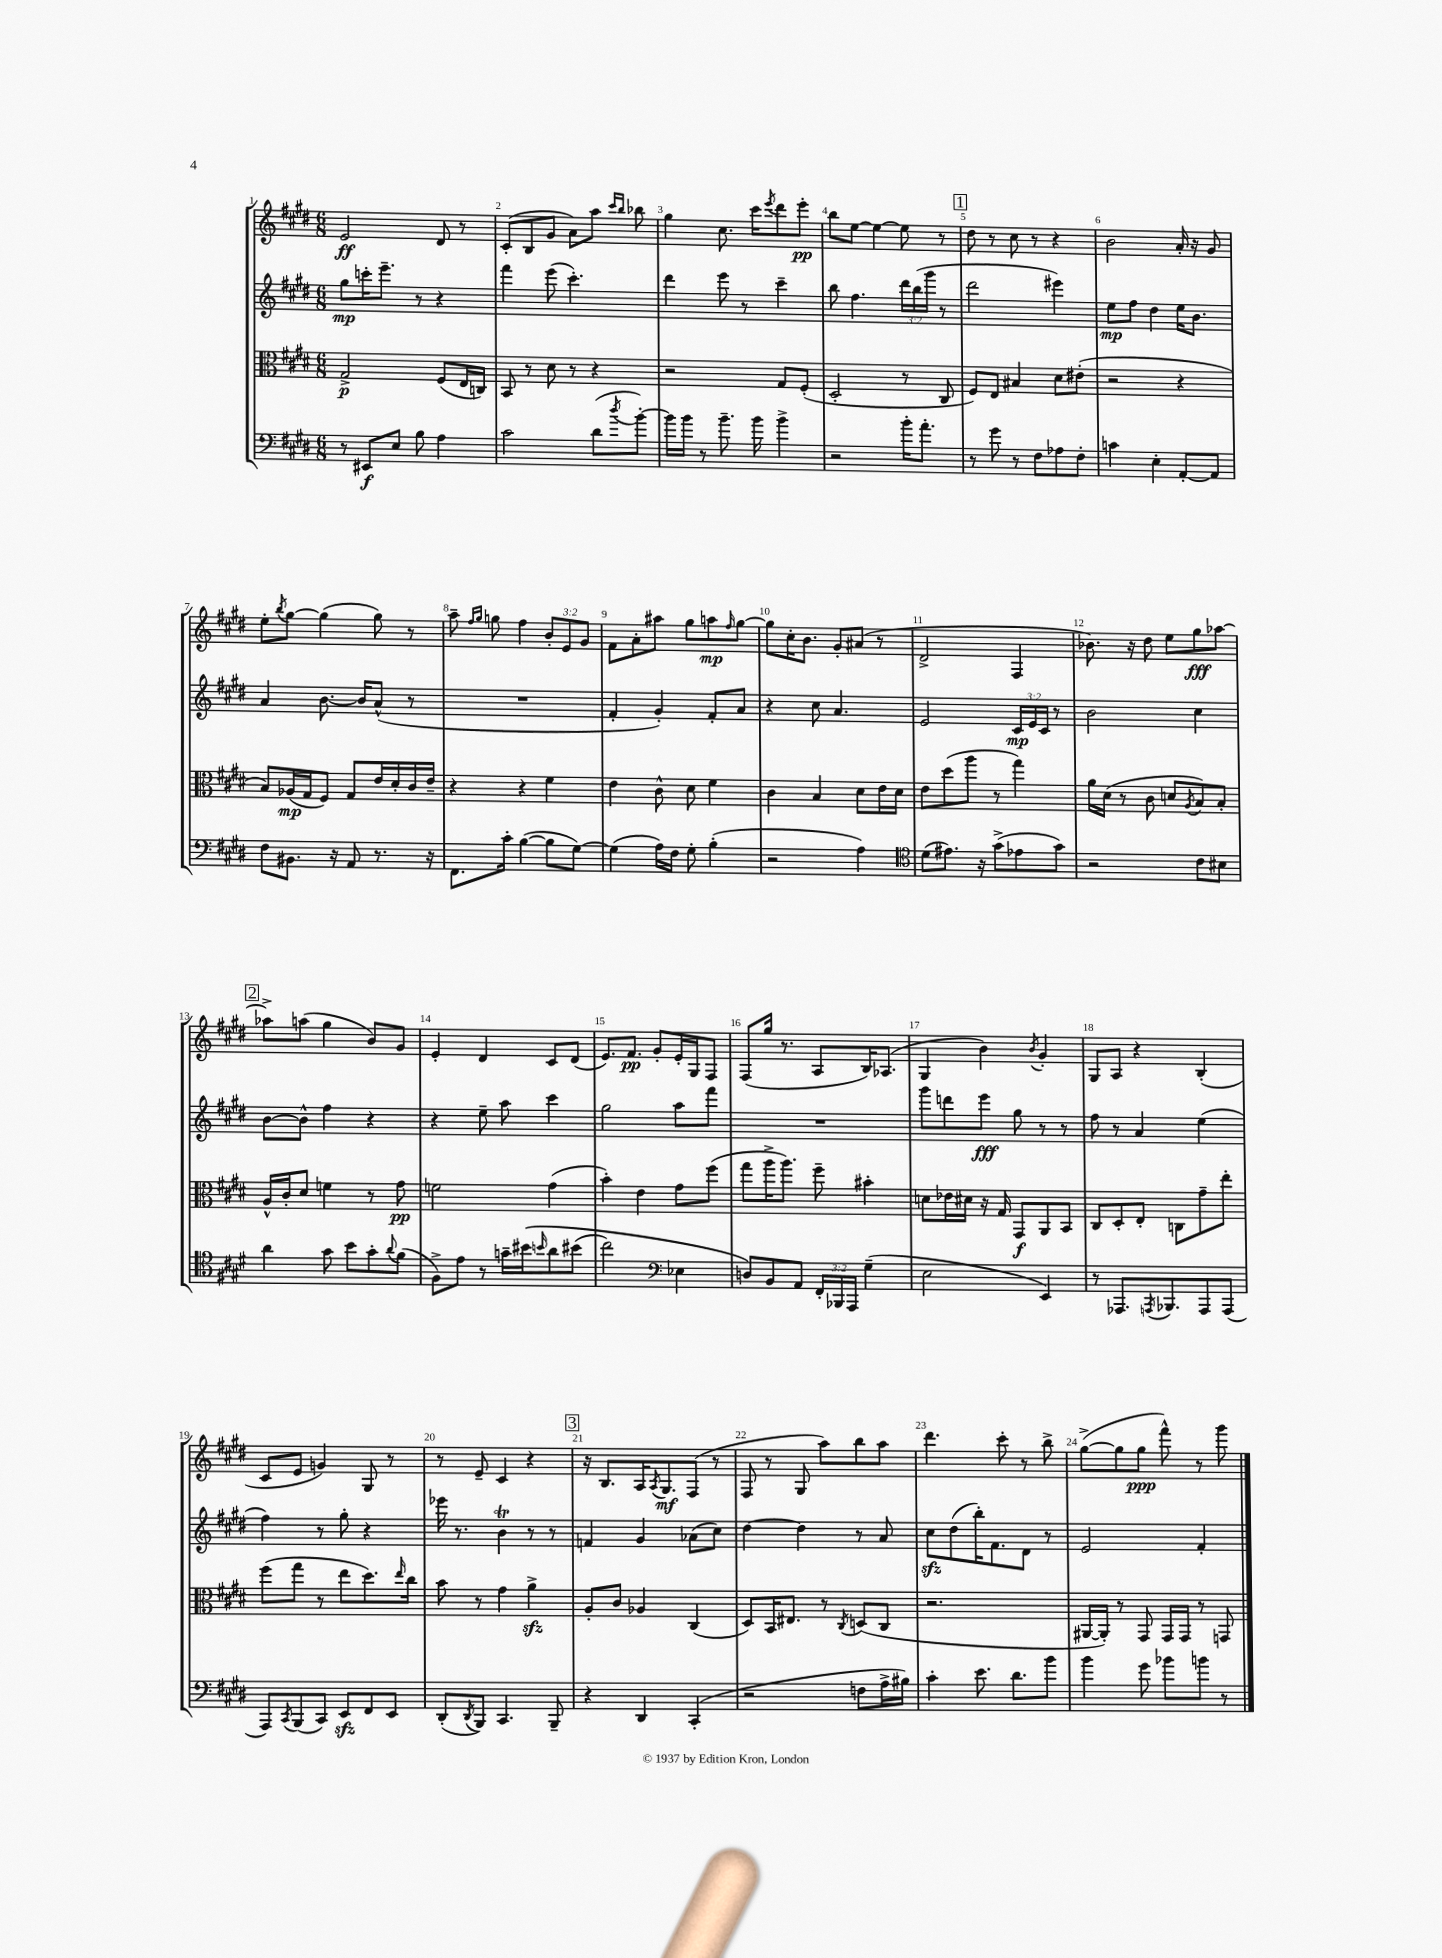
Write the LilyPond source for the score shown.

<<
\new StaffGroup <<
\new Staff = "s0" {
    \clef treble \key e \major \numericTimeSignature \time 6/8 \override Staff.TupletNumber.text = #tuplet-number::calc-fraction-text
    e'2\ff dis'8 r8 |
    cis'8-.( b8 gis'8 a'8) a''8 \grace { cis'''16 b''16 } bes''8 |
    gis''4 cis''8. cis'''16 \acciaccatura { e'''8 } dis'''8 e'''8-.\pp |
    b''8 e''8~ e''4~ e''8 r8 |
    \mark \markup { \box "1" } dis''8 r8 cis''8 r8 r4 |
    b'2 a'16-. r16 gis'8 |
    e''8-. \acciaccatura { b''8 } gis''8~ gis''4( gis''8) r8 |
    a''8-- \grace { fis''16 gis''16 } g''8 fis''4 \tuplet 3/2 { b'8-. e'8 gis'8 } |
    fis'8 a'8-. ais''8 gis''8 a''8\mp \grace { fis''16 } gis''8~ |
    gis''8 cis''16-. b'8. gis'8-. ais'8( r8 |
    dis'2-> fis4 |
    bes'8.) r16 dis''8 e''8 gis''8\fff aes''8~ |
    \mark \markup { \box "2" } aes''8-> a''8( gis''4 b'8) gis'8 |
    e'4-. dis'4 cis'8 dis'8( |
    e'8.) fis'8.\pp gis'8-. e'16-. gis16 fis8 |
    fis8( gis''16 r8. a8 b16) aes8.( |
    gis4 b'4) \acciaccatura { b'8 } gis'4-. |
    gis8 a8 r4 b4-.( |
    cis'8 e'8 g'4) gis8 r8 |
    r8 e'8-- cis'4 r4 |
    \mark \markup { \box "3" } r16 b8. a16 \acciaccatura { a8 } gis8.\mf fis8( r8 |
    fis8 r8 gis8 a''8) b''8 a''8 |
    dis'''4. cis'''8-. r8 b''8-> |
    gis''8~->( gis''8 gis''8\ppp fis'''8-^) r8 gis'''8 \bar "|." |
}
\new Staff = "s1" {
    \clef treble \key e \major \numericTimeSignature \time 6/8 \override Staff.TupletNumber.text = #tuplet-number::calc-fraction-text
    gis''8\mp c'''16-. e'''8.-- r8 r4 |
    fis'''4 e'''8( cis'''4.-.) |
    dis'''4 e'''8 r8 cis'''4-- |
    b''8 fis''4. \tuplet 3/2 { dis'''16 b''16( gis'''16 } r8 |
    \mark \markup { \box "1" } dis'''2 eis'''4) |
    e''8\mp fis''8 dis''4 e''16 b'8. |
    a'4 b'8.~ b'16 a'8-^( r8 |
    R2. |
    fis'4-. gis'4-.) fis'8-. a'8 |
    r4 cis''8 a'4. |
    e'2 \tuplet 3/2 { cis'16\mp e'16 cis'16 } r8 |
    b'2 cis''4 |
    \mark \markup { \box "2" } b'8~ b'8-^ fis''4 r4 |
    r4 e''8-- a''8 cis'''4 |
    gis''2 a''8 fis'''8 |
    R2. |
    gis'''8 d'''8 e'''8\fff gis''8 r8 r8 |
    fis''8 r8 a'4 e''4( |
    fis''4) r8 gis''8-. r4 |
    ees'''16 r8. b'4\trill r8 r8 |
    \mark \markup { \box "3" } f'4 gis'4 aes'8( cis''8) |
    dis''4~ dis''4 r8 a'8 |
    cis''8\sfz dis''8( b''16-.) fis'8. dis'8 r8 |
    e'2 fis'4-. \bar "|." |
}
\new Staff = "s2" {
    \clef alto \key e \major \numericTimeSignature \time 6/8
    gis2->\p fis8( e16 c16) |
    b,8 r8 dis'8 r8 r4 |
    r2 gis8 fis8-.( |
    dis2-. r8 cis8 |
    \mark \markup { \box "1" } fis8) e8 bis4 dis'8 eis'8-.( |
    r2 r4 |
    b8) aes16\mp( gis16 fis8) gis8 e'16 dis'16-. cis'16 e'16-- |
    r4 r4 fis'4 |
    e'4 cis'8-^ dis'8 fis'4 |
    cis'4 b4 dis'8 e'16 dis'16 |
    e'8 dis''8( a''8 r8 gis''4) |
    a'16 dis'16( r8 cis'8 d'8 \acciaccatura { a8 } b8) b8-. |
    \mark \markup { \box "2" } a16-^ cis'16-. dis'8 f'4 r8 gis'8\pp |
    f'2 gis'4( |
    b'4-.) e'4 gis'8 fis''8( |
    gis''8 a''16-> a''8.) fis''8-- bis'4-. |
    d'8 ees'16 dis'16 r16 gis16 gis,8\f a,8 b,8 |
    cis8 dis8-. e8-. c8 gis'8-- e''8-. |
    fis''8( gis''8 r8 e''8 dis''8.) \grace { e''16 } cis''16 |
    b'8 r8 gis'4 a'4->\sfz |
    \mark \markup { \box "3" } a8-. cis'8 aes4 cis4( |
    dis8) b,16 eis8. r8 \acciaccatura { cis8 } d8( cis8 |
    r2. |
    ais,16~ ais,16-.) r8 gis,8 gis,16 gis,16 r8 g,8 \bar "|." |
}
\new Staff = "s3" {
    \clef bass \key e \major \numericTimeSignature \time 6/8 \override Staff.TupletNumber.text = #tuplet-number::calc-fraction-text
    r8 eis,8\f e8 b8 a4 |
    cis'2 dis'8( \acciaccatura { dis''8 } b'8~-.) |
    b'16 b'16 r8 b'8.-- b'16 b'4-> |
    r2 b'16-. a'8.-. |
    \mark \markup { \box "1" } r8 gis'8 r8 fis8 aes8 fis8-. |
    c'4 e4-. a,8~-. a,8 |
    fis8 bis,8. r16 a,8 r8. r16 |
    fis,8. cis'16-. b4~( b8 gis8~) |
    gis4( a16) fis16 gis8-. b4-.( |
    r2 a4) |
    \clef tenor dis'8( eis'8.) r16 gis'8->( ees'8 gis'8) |
    r2 cis'8 bis8 |
    \mark \markup { \box "2" } a'4 gis'8 b'8 gis'8-. \appoggiatura { a'8 } fis'8( |
    fis8->) e'8 r8 g'16-- bis'16\( \grace { b'16 } a'8 bis'8( |
    cis''2) \clef bass ees4 |
    d8\) b,8 a,8 \tuplet 3/2 { fis,16-. bes,,16 a,,16 } gis4--( |
    e2 e,4) |
    r8 aes,,8. \acciaccatura { a,,8 } bes,,8. a,,8 a,,8( |
    a,,8) \acciaccatura { cis,8 } b,,8( cis,8) e,8\sfz fis,8 e,8 |
    dis,8-.( \acciaccatura { dis,8 } b,,8) cis,4. b,,8-- |
    \mark \markup { \box "3" } r4 dis,4 cis,4-.( |
    r2 f8 a16-> bis16) |
    cis'4-. e'8. dis'8. b'8 |
    b'4 gis'8 bes'8 b'8 r8 \bar "|." |
}
>>
>>
\layout { \context { \Score \override BarNumber.break-visibility = ##(#f #t #t) barNumberVisibility = #all-bar-numbers-visible } }
